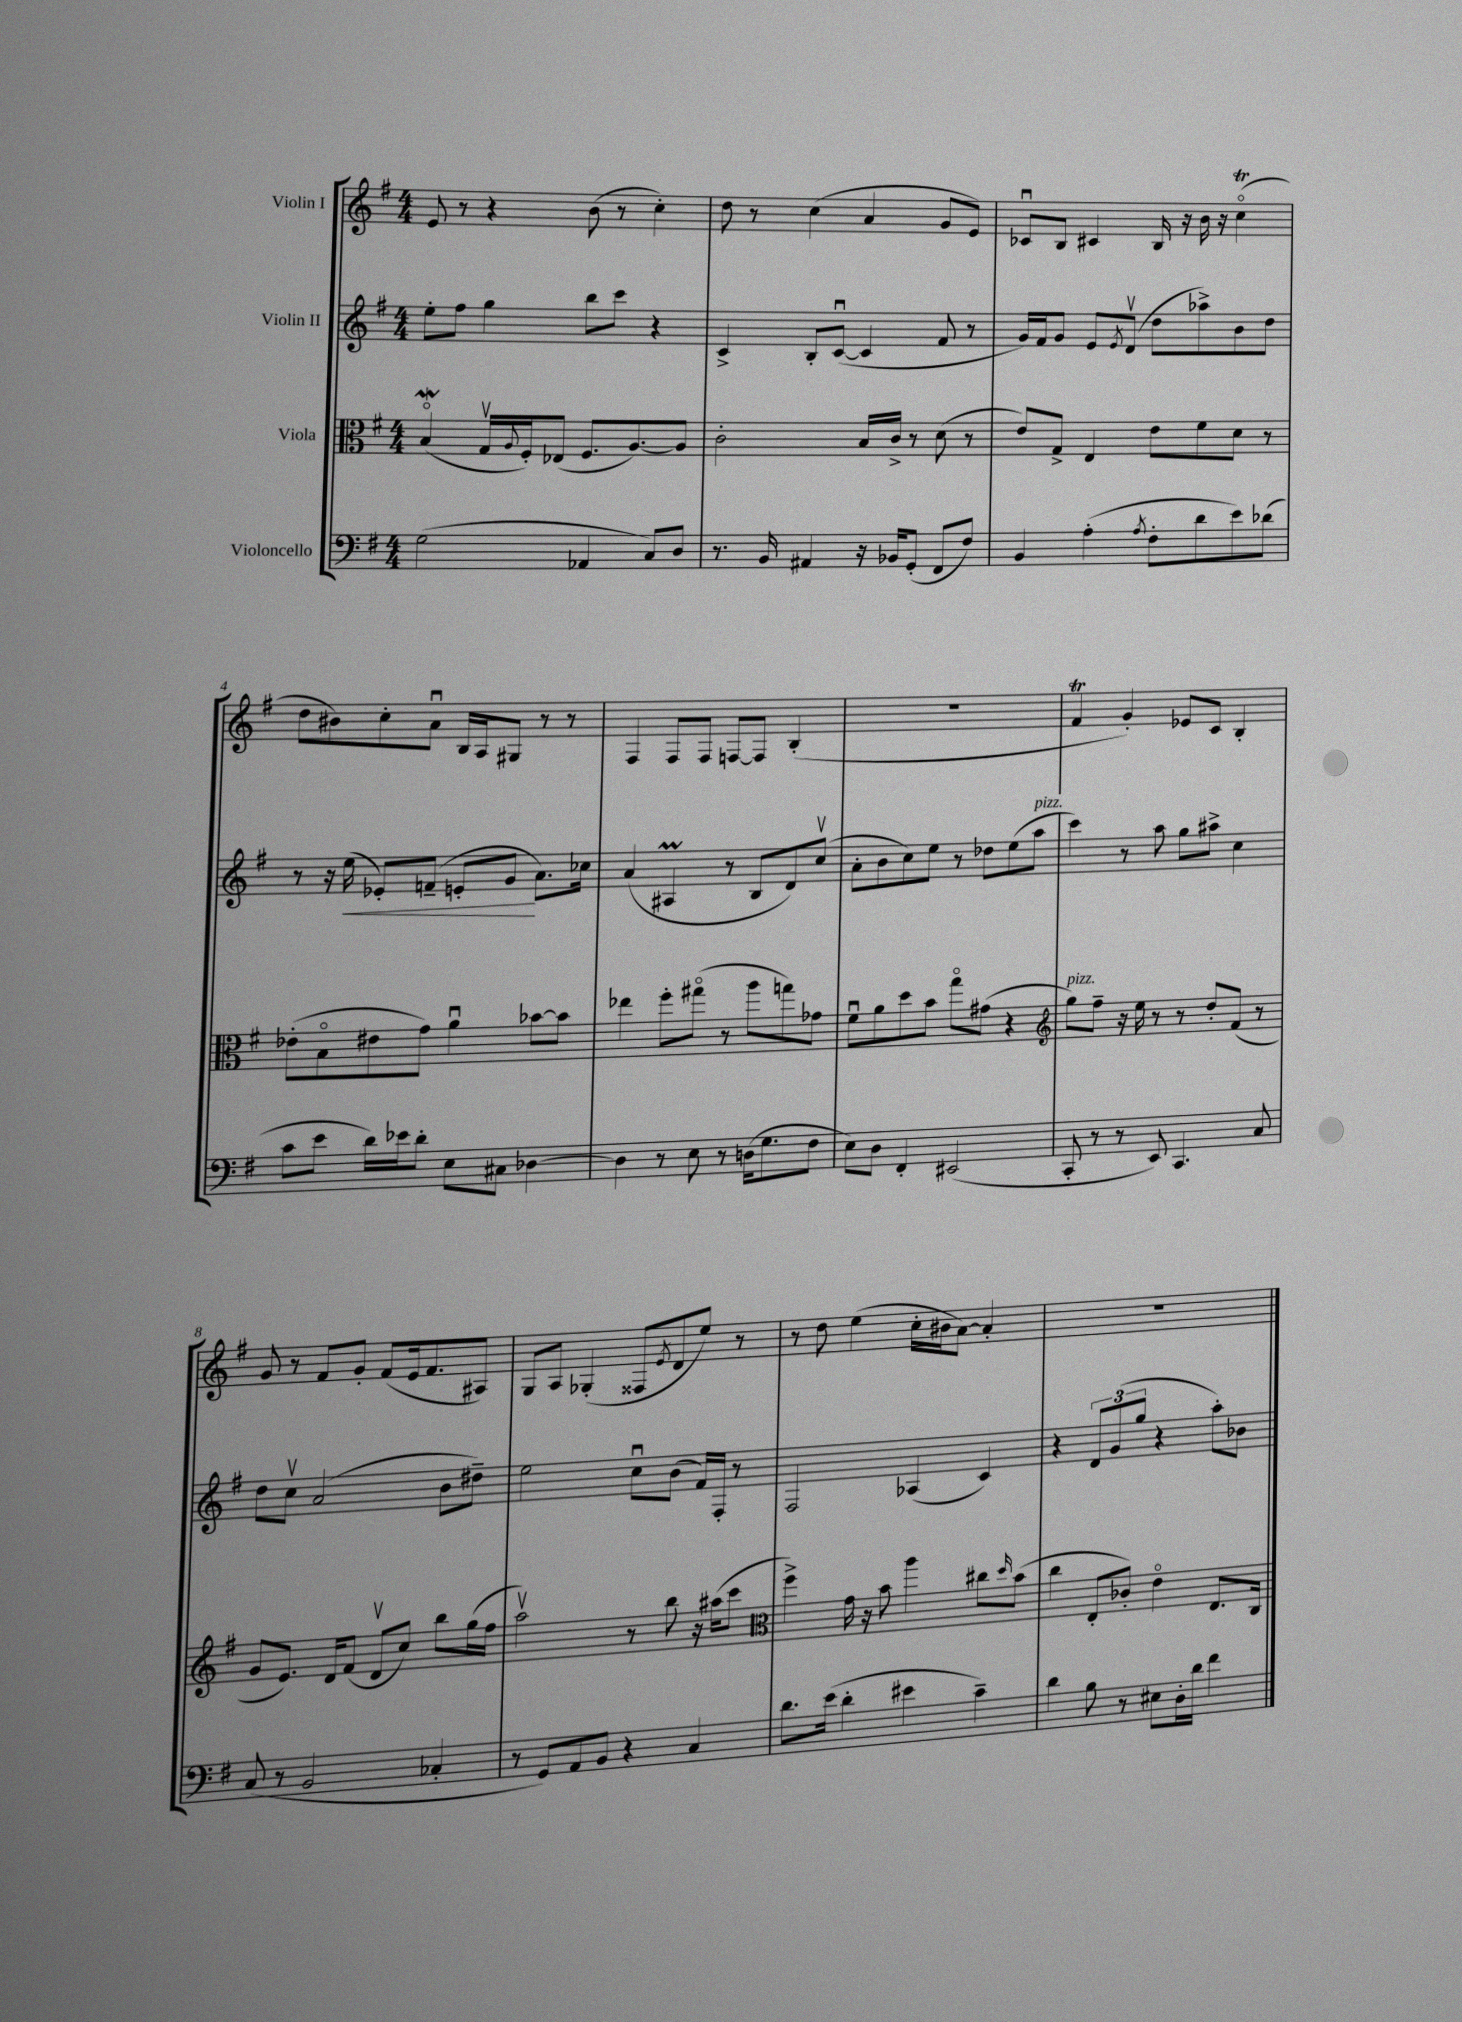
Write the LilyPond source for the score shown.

<<
\new StaffGroup <<
\new Staff = "s0" \with { instrumentName = "Violin I" } {
    \clef treble \key g \major \numericTimeSignature \time 4/4
    e'8 r8 r4 b'8( r8 c''4-.) |
    d''8 r8 c''4( a'4 g'8 e'8) |
    ces'8\downbow b8 cis'4 b16 r16 b'16 r16 c''4\flageolet\trill( |
    d''8 bis'8) c''8-. a'8\downbow b16 a16 gis8 r8 r8 |
    fis4 fis8 fis8 f8~ f8 b4-.( |
    R1 |
    fis'4\trill g'4-.) ees'8 c'8 b4-. |
    g'8 r8 fis'8 g'8-. fis'8( e'16 fis'8. ais8) |
    g8 a8 ges4-.( fisis8 \acciaccatura { e'8 } d'8 e''8) r8 |
    r8 d''8 e''4( c''16-. bis'16 a'8~) a'4-. |
    R1 \bar "|." |
}
\new Staff = "s1" \with { instrumentName = "Violin II" } {
    \clef treble \key g \major \numericTimeSignature \time 4/4
    e''8-. fis''8 g''4 b''8 c'''8 r4 |
    c'4-> b8-. c'8~\downbow( c'4 fis'8 r8 |
    g'16) fis'16 g'8 e'8 \acciaccatura { e'8 } d'8\upbow( d''8 aes''8->) b'8 d''8 |
    r8 r16 e''16\<( ees'8-.) f'8--( e'8-. g'8\! a'8.) ces''16 |
    a'4( ais4\prall r8 b8 d'8) c''8\upbow( |
    a'8-. b'8 c''8) e''8 r8 des''8 e''8( a''8^\markup { \italic "pizz." } |
    c'''4) r8 a''8 g''8 ais''8-> c''4 |
    d''8 c''8\upbow a'2( b'8 dis''8--) |
    e''2 c''8\downbow b'8( fis'16) fis16-. r8 |
    fis2 aes4( c'4) |
    r4 \tuplet 3/2 { d'8 g'8( g''8 } r4 a''8-.) bes'8 \bar "|." |
}
\new Staff = "s2" \with { instrumentName = "Viola" } {
    \clef alto \key g \major \numericTimeSignature \time 4/4
    b4\flageolet\mordent( g16\upbow \appoggiatura { a8 } fis16-.) ees8( fis8. a8.~) a8 |
    c'2-. b16 c'16-> r8 d'8( r8 |
    e'8) g8-> e4 e'8 fis'8 d'8 r8 |
    ees'8-.( b8\flageolet eis'8 g'8) a'4\downbow bes'8~ bes'8 |
    ees''4 fis''8-. gis''8\flageolet( r8 a''8 g''8) ges'8 |
    fis'8\downbow a'8 d''8 b'8 g''8\flageolet gis'8( r4 |
    \clef treble g''8^\markup { \italic "pizz." }) fis''8-- r16 e''16 r8 r8 d''8-. fis'8( r8 |
    g'8 e'8.) d'16 fis'8( d'8\upbow c''8) b''8 g''16( fis''16 |
    a''2\upbow) r8 b''8 r16 ais''16( c'''8 |
    \clef alto fis''4->) g'16 r16 b'8 a''4 cis''8 \grace { d''16 } b'8( |
    c''4 e8-. ces'8-.) e'4\flageolet e8. c16 \bar "|." |
}
\new Staff = "s3" \with { instrumentName = "Violoncello" } {
    \clef bass \key g \major \numericTimeSignature \time 4/4
    g2( aes,4 c8) d8 |
    r8. b,16 ais,4 r16 bes,16 g,8-.( fis,8 fis8) |
    b,4 a4-.( \acciaccatura { a8 } fis8-. d'8 e'8) des'8( |
    c'8 e'8 d'16) ees'16 d'8-. e8 cis8 des4~ |
    des4 r8 e8 r8 d16( g8. fis8 |
    e8) d8 fis,4-. eis,2( |
    c,8-. r8 r8 e,8) c,4. c8 |
    c8( r8 b,2 ces4-. |
    r8 g,8) a,8 b,8 r4 c4 |
    d'8. e'16( d'4-. eis'4 c'4--) |
    d'4 b8 r8 eis8 d16-. d'16 fis'4 \bar "|." |
}
>>
>>
